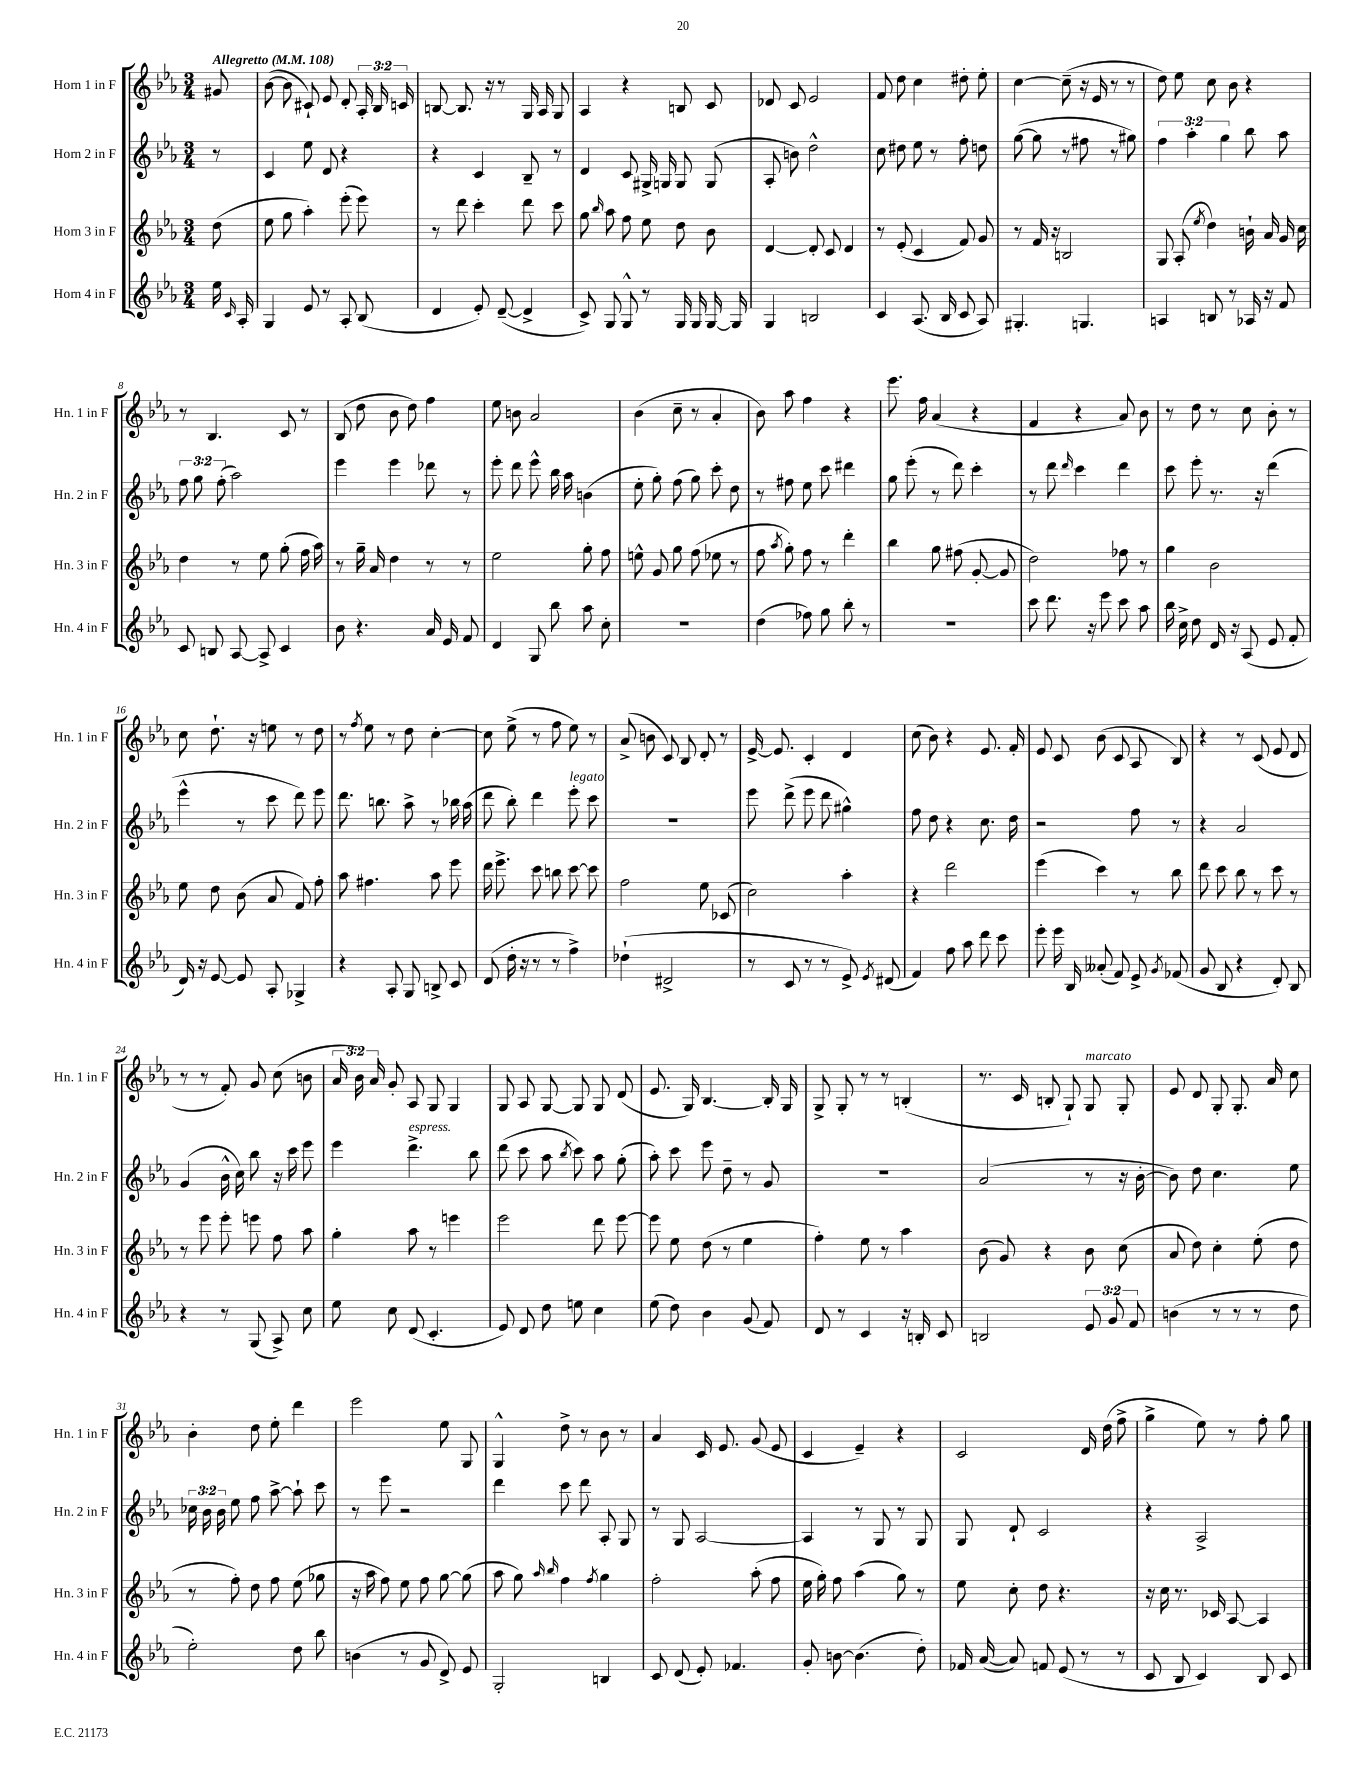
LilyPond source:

<<
\new StaffGroup <<
\new Staff = "s0" \with { instrumentName = "Horn 1 in F" shortInstrumentName = "Hn. 1 in F" } {
    \clef treble \key ees \major \numericTimeSignature \time 3/4 \override Staff.TupletNumber.text = #tuplet-number::calc-fraction-text \partial 8 \tempo "Allegretto" 4 = 108
    \autoBeamOff gis'8 |
    bes'8~( bes'8 cis'8-!) ees'8 d'8-. \tuplet 3/2 { aes16-. bes16 c'16 } |
    b8~ b8. r16 r8 g16 aes16 g8 |
    aes4 r4 b8 c'8 |
    des'8 c'8 ees'2 |
    f'8 d''8 c''4 dis''8-. ees''8-. |
    c''4~ c''8--( r16 ees'16 r8 r8 |
    d''8) ees''8 c''8 bes'8 r4 |
    r8 bes4. c'8 r8 |
    bes8( d''8 bes'8 d''8) f''4 |
    ees''8 b'8 aes'2 |
    bes'4( c''8-- r8 aes'4-. |
    bes'8) aes''8 f''4 r4 |
    ees'''8. f''16 aes'4( r4 |
    f'4 r4 aes'8) bes'8 |
    r8 d''8 r8 c''8 bes'8-. r8 |
    c''8 d''8.-! r16 e''8 r8 d''8 |
    r8 \acciaccatura { f''8 } ees''8 r8 d''8 c''4~-. |
    c''8 ees''8->( r8 f''8 ees''8) r8 |
    aes'8->( b'8 c'8) bes8 d'8-. r8 |
    ees'16~-> ees'8. c'4-. d'4 |
    c''8( bes'8) r4 ees'8. f'16-. |
    ees'8 c'8 bes'8( c'8 aes8 bes8) |
    r4 r8 c'8( ees'8 d'8 |
    r8 r8 f'8-.) g'8 c''8( b'8 |
    \tuplet 3/2 { aes'16 bes'16) aes'16 } g'8-. aes8 g8 g4 |
    g8 aes8 g8~ g8 g8 d'8( |
    ees'8. g16) bes4.~ bes16-. g16 |
    g8-> g8-. r8 r8 b4-.( |
    r8. c'16 b8-. g8-!) g8^\markup { \italic "marcato" } g8-. |
    ees'8 d'8 g8-. g8.-. aes'16 c''8 |
    bes'4-. d''8 ees''8-. d'''4 |
    ees'''2 ees''8 g8 |
    g4-^ d''8-> r8 bes'8 r8 |
    aes'4 c'16 ees'8. g'8( ees'8 |
    c'4 ees'4--) r4 |
    c'2 d'16 d''16( f''8-> |
    g''4-> ees''8) r8 f''8-. g''8 \bar "|." |
}
\new Staff = "s1" \with { instrumentName = "Horn 2 in F" shortInstrumentName = "Hn. 2 in F" } {
    \clef treble \key ees \major \numericTimeSignature \time 3/4 \override Staff.TupletNumber.text = #tuplet-number::calc-fraction-text \partial 8
    \autoBeamOff r8 |
    c'4 ees''8 d'8 r4 |
    r4 c'4 bes8-- r8 |
    d'4 c'8 gis16-> g16 g8 g8( |
    aes8-. b'8) d''2-^ |
    c''8 dis''8 ees''8 r8 f''8-. d''8 |
    g''8~( g''8 r8 fis''8 r8 gis''8) |
    \tuplet 3/2 { f''4 aes''4-. g''4 } bes''8 aes''8 |
    \tuplet 3/2 { f''8 g''8 f''8-.( } aes''2) |
    ees'''4 ees'''4 des'''8 r8 |
    ees'''8-. d'''8 ees'''8-^ bes''16 aes''16 b'4( |
    ees''8-. g''8-.) f''8( g''8) c'''8-. d''8 |
    r8 fis''8 ees''8 c'''8 dis'''4 |
    g''8 ees'''8-.( r8 d'''8) c'''4-. |
    r8 d'''8 \grace { d'''16 } c'''4 d'''4 |
    c'''8 ees'''8-. r8. r16 d'''4( |
    ees'''4-^ r8 c'''8 d'''8) ees'''8 |
    d'''8. b''8. aes''8-> r8 bes''16 aes''16( |
    d'''8 bes''8-.) d'''4 ees'''8-.^\markup { \italic "legato" } c'''8 |
    R2. |
    ees'''8 d'''8->( ees'''8 d'''8 gis''4-^) |
    f''8 d''8 r4 c''8. d''16 |
    r2 f''8 r8 |
    r4 aes'2 |
    g'4( bes'16-^ c''16) bes''8 r16 c'''16 ees'''8 |
    ees'''4 d'''4.->^\markup { \italic "espress." } bes''8 |
    d'''8( c'''8 aes''8 \acciaccatura { bes''8 } c'''8) aes''8 g''8-.( |
    aes''8-.) c'''8 ees'''8 d''8-- r8 g'8 |
    R2. |
    aes'2( r8 r16 bes'16~-. |
    bes'8) d''8 c''4. ees''8 |
    \tuplet 3/2 { ces''16 bes'16 bes'16 } ees''8 f''8 aes''8~-> aes''8-! c'''8 |
    r8 ees'''8 r2 |
    d'''4 c'''8 d'''8 aes8-. g8 |
    r8 g8 aes2~ |
    aes4 r8 g8 r8 g8 |
    g8 d'8-! c'2 |
    r4 aes2-> \bar "|." |
}
\new Staff = "s2" \with { instrumentName = "Horn 3 in F" shortInstrumentName = "Hn. 3 in F" } {
    \clef treble \key ees \major \numericTimeSignature \time 3/4 \partial 8
    \autoBeamOff d''8( |
    ees''8 g''8 aes''4-.) ees'''8-.( ees'''8) |
    r8 d'''8 c'''4-. d'''8 c'''8 |
    g''8 \grace { bes''16 } aes''8 f''8 ees''8 d''8 bes'8 |
    d'4~ d'8-. c'8 d'4 |
    r8 ees'8-.( c'4 f'8) g'8 |
    r8 f'16 r16 b2 |
    g8 aes8-.( \acciaccatura { ees''8 } d''4) b'16-! aes'16 g'16 c''16 |
    d''4 r8 ees''8 g''8-.( f''16 aes''16) |
    r8 g''16-- aes'16 d''4 r8 r8 |
    ees''2 g''8-. f''8 |
    e''8-^ g'8 g''8 f''8( ees''8 r8 |
    f''8 \acciaccatura { aes''8 } g''8-.) f''8 r8 d'''4-. |
    bes''4 g''8 fis''8( g'8~-. g'8 |
    d''2) fes''8 r8 |
    g''4 bes'2 |
    ees''8 d''8 bes'8( aes'8 f'8) f''8-. |
    aes''8 fis''4. aes''8 ees'''8 |
    d'''16 ees'''8.-> c'''8 b''8 c'''8~ c'''8 |
    f''2 ees''8 ces'8( |
    c''2) aes''4-. |
    r4 d'''2 |
    ees'''4( c'''4) r8 bes''8 |
    d'''8 c'''8 bes''8 r8 c'''8 r8 |
    r8 ees'''8 ees'''8-. e'''8 f''8 aes''8 |
    g''4-. aes''8 r8 e'''4 |
    ees'''2 d'''8 ees'''8~ |
    ees'''8 ees''8 d''8( r8 ees''4 |
    f''4-.) ees''8 r8 aes''4 |
    bes'8( g'8) r4 bes'8 c''8( |
    aes'8 d''8) c''4-. ees''8-.( d''8 |
    r8 f''8-.) d''8 f''8 ees''8( ges''8 |
    r16 aes''16 f''8) ees''8 f''8 g''8~ g''8( |
    aes''8 g''8) \grace { aes''16 bes''16 } f''4 \acciaccatura { f''8 } g''4 |
    f''2-. aes''8-.( f''8 |
    ees''16 g''16-.) f''8 aes''4( g''8) r8 |
    ees''8 c''8-. d''8 r4. |
    r16 c''16 r8. ces'16 aes8~ aes4 \bar "|." |
}
\new Staff = "s3" \with { instrumentName = "Horn 4 in F" shortInstrumentName = "Hn. 4 in F" } {
    \clef treble \key ees \major \numericTimeSignature \time 3/4 \override Staff.TupletNumber.text = #tuplet-number::calc-fraction-text \partial 8
    \autoBeamOff ees''16 \grace { c'16 } aes16-. |
    g4 ees'8 r8 aes8-. bes8( |
    d'4 ees'8-.) d'8~--( d'4-> |
    c'8->) g8 g8-^ r8 g16 g16 g16~ g16 |
    g4 b2 |
    c'4 aes8.( bes16 c'8 aes8) |
    gis4.-. g4. |
    a4 b8 r8 aes16 r16 f'8 |
    c'8 b8 aes8~ aes8-> c'4 |
    bes'8 r4. aes'16 ees'16 f'8 |
    d'4 g8 bes''8 aes''8 c''8-. |
    R2. |
    d''4( fes''8) g''8 bes''8-. r8 |
    R2. |
    c'''8 d'''8. r16 ees'''8 c'''8 aes''8 |
    bes''16 c''16-> d''8 d'16 r16 aes8( ees'8 f'8-. |
    d'16) r16 ees'8~ ees'8 aes8-. ges4-> |
    r4 aes8-. g8 b8-> c'8 |
    d'8( d''16-. r16 r8 r8 f''4->) |
    des''4-!( dis'2-> |
    r8 c'8 r8 r8 ees'8->) \acciaccatura { ees'8 } dis'8( |
    f'4) f''8 aes''8 d'''8 c'''8 |
    ees'''8-. ees'''16 bes16 aeses'8-.( f'8) ees'8-> \acciaccatura { g'8 } fes'8( |
    g'8 bes8 r4 d'8-.) bes8 |
    r4 r8 g8( aes8->) c''8 |
    ees''8 c''8 d'8( c'4.-. |
    ees'8) d'8 d''8 e''8 c''4 |
    ees''8( d''8) bes'4 g'8( f'8) |
    d'8 r8 c'4 r16 b16-. c'8 |
    b2 \tuplet 3/2 { ees'8 g'8 f'8 } |
    b'4( r8 r8 r8 d''8 |
    ees''2-.) d''8 bes''8 |
    b'4( r8 g'8 d'8->) ees'8 |
    g2-. b4 |
    c'8 d'8( ees'8-.) fes'4. |
    g'8-. b'8~ b'4.( d''8-.) |
    fes'16 aes'16~( aes'8) f'8 ees'8( r8 r8 |
    c'8 bes8 c'4) bes8 c'8 \bar "|." |
}
>>
>>
